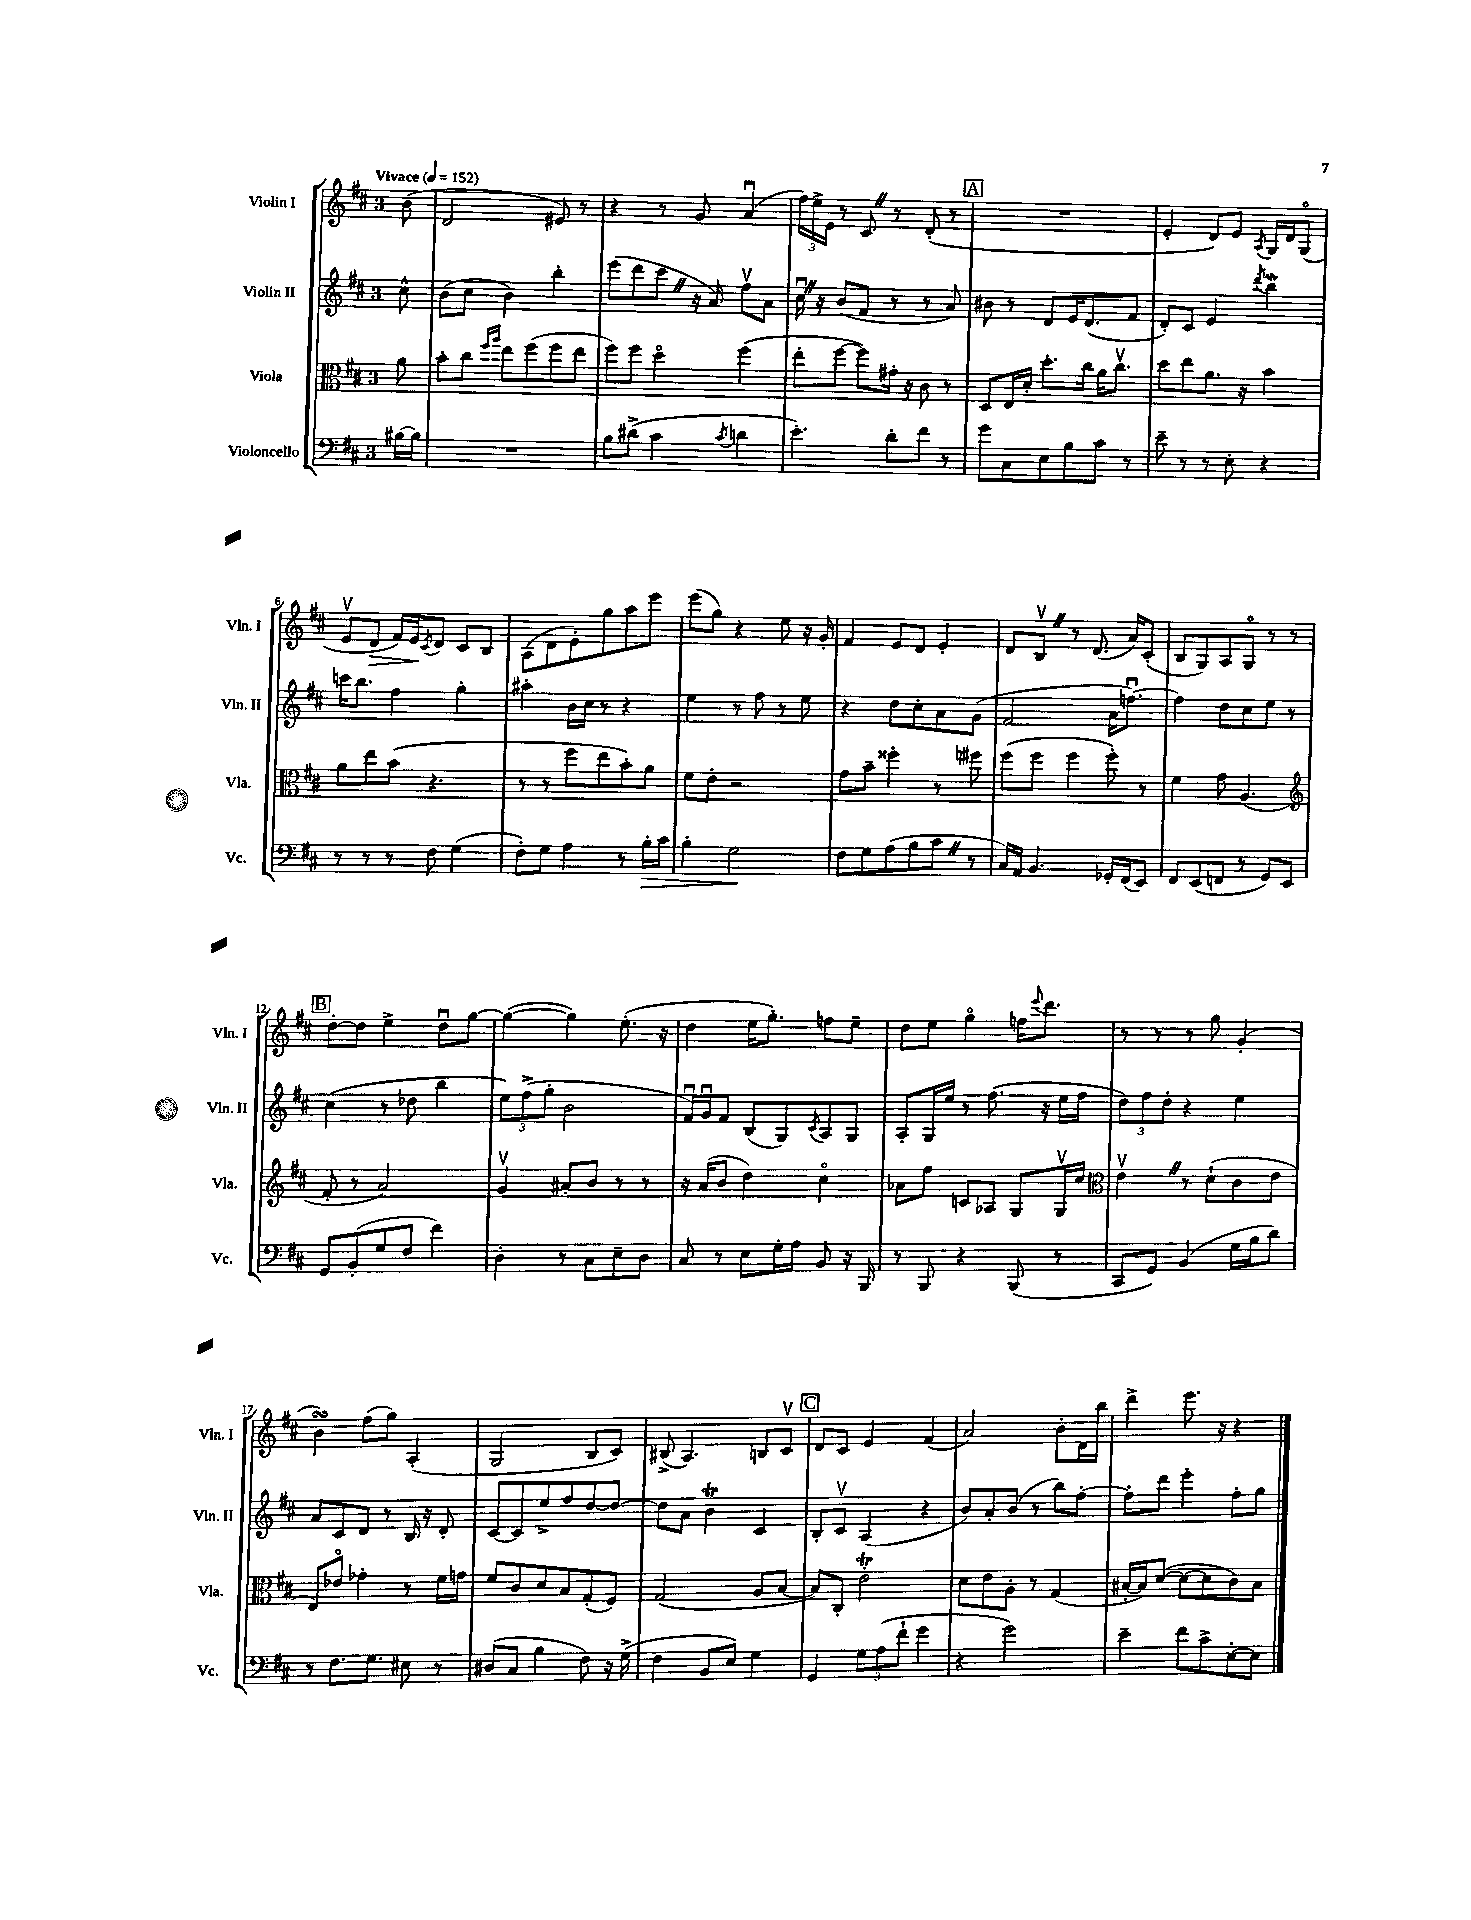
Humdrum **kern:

**kern	**kern	**kern	**kern
*staff4	*staff3	*staff2	*staff1
*clefF4	*clefC3	*clefG2	*clefG2
*k[f#c#]	*k[f#c#]	*k[f#c#]	*k[f#c#]
*M3/4	*M3/4	*M3/4	*M3/4
*MM152	*MM152	*MM152	*MM152
[16B#\LL	8a\	8cc#^^\	(8b\
16B#\]JJ	.	.	.
=	=	=	=
2.r	8b'\L	(8b\L	2d/
.	8cc#\J	8cc#\J	.
.	16qqff#/LL	.	.
.	16qqaa/JJ	.	.
.	8ee\L	4b\)	.
.	(8ff#\	.	.
.	8ff#\	4bb'\	8e#/)
.	8ee\J	.	8r
=	=	=	=
8B\L	8ff#\L)	(8eee\L	4r
(8d#^\J	8ff#\J	8ddd\	.
4c#\	4ddo\	8ccc#\J	8r
.	.	16r	8g/
.	.	16a/)	.
8qc#/	.	.	.
4d\	(4ff#\	8ff#v\L	(4au/
.	.	8a\J	.
=	=	=	=
4.e'\)	8ee'\L	16cc#u\	24ff#\LL)
.	.	.	24ee^\
.	.	16r	.
.	.	.	24e\JJ
.	[8ff#\J	(8b/L	8r
.	8ff#\]L)	8f#/J	8c#/
8d'\L	16g#'\Jk	8r	8r
.	16r	.	.
8f#\J	8c#\	8r	(8d'/
8r	8r	8a/)	8r
=	=	=	=
8g\L	8D/L	8b#\	2.r
8C#\	16E/L	8r	.
.	16d'/JJ	.	.
8E\	8.dd'\L	8d/L	.
8B\	.	16e/K	.
.	16cc#\Jk	(8.d/	.
8c#\J	16a\LK	.	.
.	8.cc#v\J	.	.
8r	.	8f#/J	.
=	=	=	=
8e~\	8dd\L	8d'/L)	4e'/
8r	8ee\	8c#/J	.
8r	8.a\J	4e/	8d/L)
8E'\	.	.	8e/J
.	16r	.	.
.	.	8qddd/	8qA/
4r	4b\	4bb\	16G/LL
.	.	.	16d/J
.	.	.	(8Go/J
=	=	=	=
8r	8a\L	16ccc\LK	8ev/L
.	.	8.bb\J	.
8r	8ee\	.	8d/J
8r	(8b\J	4ff#\	16f#/LL)
.	.	.	16e/J
.	.	.	8qc#/
8F#\	4.r	.	8d/J
(4G\	.	4gg'\	8c#/L
.	.	.	8B/J
=	=	=	=
8F#'\L)	8r	4aa#'\	(8A\L
8G\J	8r	.	8d\
4A\	8ff#\L	16b\LL	8e'\)
.	.	16cc#\JJ	.
.	8ee\	8r	8gg\
8r	8b'\)	4r	8aa\
16B'\LL	8a\J	.	8eee\J
16c#\JJ	.	.	.
=	=	=	=
4B'\	8f#\L	4ee\	(8eee\L
.	8e'\J	.	8gg\J)
2G\	2r	8r	4r
.	.	8ff#\	.
.	.	8r	8ee\
.	.	8ee\	16r
.	.	.	16g'/
=	=	=	=
8F#\L	8g\L	4r	4f#/
8G\	8b~\J	.	.
(8A\	4ff##'\	8dd\L	8e/L
8B\	.	8cc#'\	8d/J
8c#\J	8r	8a\	4e'/
8r	8ff#\	(8g\J	.
=	=	=	=
16C#/LL)	(8ff#\L	2f#/	8d/L
16AA/JJ	.	.	.
4.BB/	8ff#\J	.	8Bv/J
.	4ff#\	.	8r
.	.	.	(8.d/
16GG-'/LL	8ff#'\)	16a\LK	.
(16FF#/J	.	[8.ffu\J)	16a/LK)
8EE/J)	8r	.	(8c#'/J
=	=	=	=
8FF#/L	4f#\	4ff\]	8B/L
(8EE/	.	.	8G/)
8FF/J	8g\	8dd\L	8A/
8r	(4.A/	8cc#\	8Go/J
8GG/L)	.	8ee\J	8r
8EE/J	.	8r	8r
=	=	=	=
*	*clefG2	*	*
8GG/L	8f#'/	(4cc#\	[8dd'\L
(8BB'/	8r	.	8dd\]J
8G/	2a/)	8r	4ee^\
8F#/J	.	8dd-\	.
4f#\)	.	4bb\	8ddu\L
.	.	.	[8gg\J
=	=	=	=
4D'\	4gv/	12ee\L)	(4gg\_
.	.	(12ff#^\	.
.	.	12gg'\J	.
8r	8a#'/L	2b\	4gg\])
8C#\L	8b/J	.	.
8E~\	8r	.	(8.ee'\
8D\J	8r	.	.
.	.	.	16r
=	=	=	=
8C#/	16r	16f#u/LL)	4dd\
.	(16a/LK	16gu/J	.
8r	8b/J	8f#/J	.
8E\L	4dd\)	(8B/L	16ee\LK
.	.	.	8.gg'\J)
16G'\L	.	8G/)	.
16A\JJ	.	.	.
.	.	8qc#/	.
8BB/	4cc#o\	8A/	8ff\L
16r	.	8G/J	8ee~\J
16BBB/	.	.	.
=	=	=	=
8r	8a-\L	8A'/L	8dd\L
8BBB/	8ff#\J	16G/L	8ee\J
.	.	16ee/JJ	.
4r	8c/L	8r	4ggo\
.	8A-/J	(8.ff#\	.
(8BBB/	8G/L	.	16ff\LK
.	.	.	8qqeee/
.	.	16r	8.ddd\J
8r	16Gv/L	16ee\LL	.
.	16cc#/JJ	16ff#\JJ	.
=	=	=	=
*	*clefC3	*	*
8CC#/L	4ev\	12dd\L)	8r
.	.	12ff#\	.
8GG/J)	.	.	8r
.	.	12dd'\J	.
(4BB/	8r	4r	8r
.	(8d`\L	.	8gg\
16G\LL	8c#\	4ee\	(4g'/
16B\J	.	.	.
8d\J)	8e\J	.	.
=	=	=	=
8r	8E/L)	8a/L	4b\)
8.F#\L	8e-o/J	8c#/	.
.	4g-'\	8d/J	(8ff#\L
8.G\J	.	.	.
.	.	8r	8gg\J)
8E#\	8r	16B/	(4A'/
.	.	16r	.
8r	16f#\LL	8d'/	.
.	16g\JJ	.	.
=	=	=	=
(8D#/L	8f#/L	[8c#/L	2G/
8C#/J	8c#/	8c#/]	.
4B\	8d/	8ee^/	.
.	8B/	8ff#/	.
8F#\)	(8G'/	[8dd/	8B/L
16r	8F#/J)	8dd/_J	8c#/J)
(16G^\	.	.	.
=	=	=	=
4F#\	(2G/	8dd\]L	(8B#^/
.	.	8a\J	4.A/)
8BB/L	.	4b\	.
8E/J)	.	.	.
4G\	8A/L	4c#/	8B/L
.	[8B/J	.	8c#v/J
=	=	=	=
4GG/	8B/]L)	8B'/L	8d/L
.	8C#'/J	8c#v/J	8c#/J
12G\L	2e'\	(4A/	4e/
(12A\	.	.	.
12f#`\J	.	.	.
4g\	.	4r	(4f#/
=	=	=	=
4r	8d\L	8b/L)	2a/)
.	8e\	8a'/	.
2g\)	8A'\J	(8b/J	.
.	8r	8r	.
.	(4G/	8bb\L)	8b'\L
.	.	[8ff#'\J	16d\L
.	.	.	16bb\JJ
=	=	=	=
4e~\	[16B#'/LL	8ff#'\]L	4ddd^\
.	16B#/]J)	.	.
.	([8d/J	8ddd\J	.
8f#\L	8d\_L	4eee'\	8.eee\
8c#^\	8d\]	.	.
.	.	.	16r
[8E'\	8c#\)	8ff#'\L	4r
8E\]J	8B#\J	8gg\J	.
==	==	==	==
*-	*-	*-	*-
